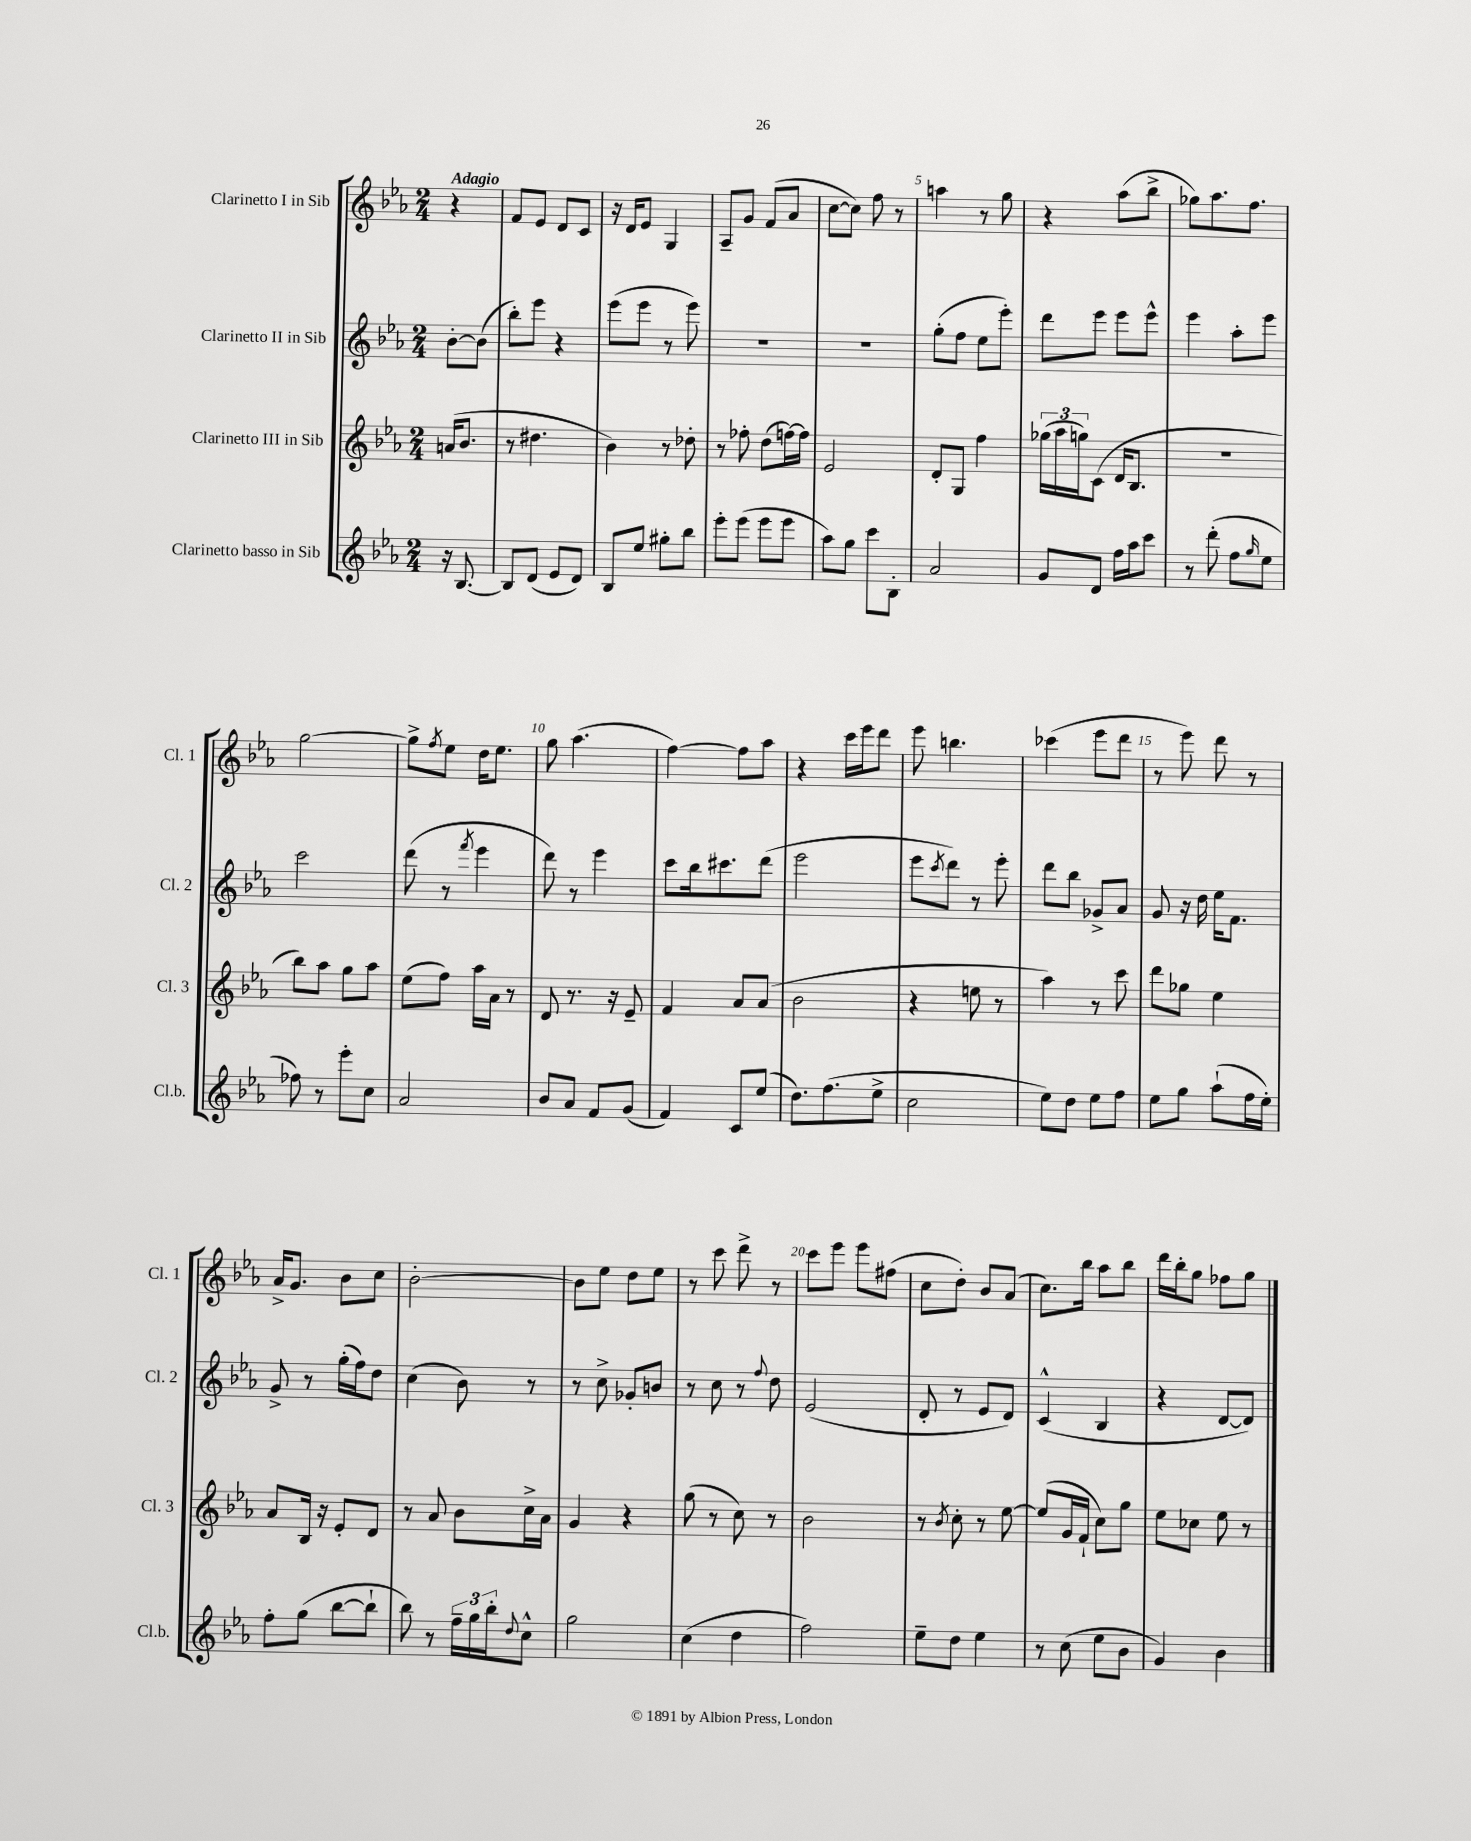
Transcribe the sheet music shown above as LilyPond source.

<<
\new StaffGroup <<
\new Staff = "s0" \with { instrumentName = "Clarinetto I in Sib" shortInstrumentName = "Cl. 1" } {
    \clef treble \key ees \major \numericTimeSignature \time 2/4 \partial 4 \tempo "Adagio"
    r4 |
    f'8 ees'8 d'8 c'8 |
    r16 d'16 ees'8 g4 |
    aes8-- g'8 f'8( aes'8 |
    c''8~ c''8) f''8 r8 |
    a''4 r8 g''8 |
    r4 aes''8( bes''8-> |
    ges''8) aes''8. f''8. |
    g''2~ |
    g''8-> \acciaccatura { f''8 } ees''8 d''16 ees''8. |
    g''8 aes''4.( |
    f''4~) f''8 aes''8 |
    r4 c'''16 ees'''16 d'''8 |
    ees'''8 b''4. |
    ces'''4( ees'''8 d'''8 |
    r8 ees'''8) d'''8 r8 |
    aes'16-> g'8. bes'8 c''8 |
    bes'2~-. |
    bes'8 ees''8 d''8 ees''8 |
    r8 c'''8 d'''8-> r8 |
    c'''8 ees'''8 ees'''8 fis''8( |
    c''8 d''8-.) bes'8 aes'8( |
    c''8.) bes''16 aes''8 bes''8 |
    d'''16 bes''16-. g''8 fes''8 g''8 \bar "|." |
}
\new Staff = "s1" \with { instrumentName = "Clarinetto II in Sib" shortInstrumentName = "Cl. 2" } {
    \clef treble \key ees \major \numericTimeSignature \time 2/4 \partial 4
    bes'8~-. bes'8( |
    bes''8-.) ees'''8 r4 |
    ees'''8( ees'''8 r8 ees'''8) |
    R2 |
    R2 |
    g''8-.( f''8 ees''8 ees'''8-.) |
    d'''8 ees'''8 ees'''8 ees'''8-^ |
    ees'''4 aes''8-. ees'''8 |
    c'''2 |
    d'''8( r8 \acciaccatura { f'''8 } ees'''4 |
    d'''8) r8 ees'''4 |
    c'''8 bes''16 cis'''8. d'''8( |
    ees'''2 |
    ees'''8 \acciaccatura { c'''8 } d'''8) r8 ees'''8-. |
    d'''8 bes''8 ges'8-> aes'8 |
    g'8 r16 d''16 ees''16 f'8. |
    g'8-> r8 g''16-.( f''16) d''8 |
    c''4( bes'8) r8 |
    r8 c''8-> ges'8-. b'8 |
    r8 c''8 r8 \appoggiatura { f''8 } d''8 |
    ees'2( |
    d'8-. r8 ees'8 d'8) |
    c'4-^( bes4 |
    r4 d'8~ d'8) \bar "|." |
}
\new Staff = "s2" \with { instrumentName = "Clarinetto III in Sib" shortInstrumentName = "Cl. 3" } {
    \clef treble \key ees \major \numericTimeSignature \time 2/4 \partial 4
    a'16( bes'8. |
    r8 dis''4. |
    bes'4) r8 des''8-. |
    r8 fes''8-. d''8( f''16~) f''16 |
    ees'2 |
    d'8-. g8 f''4 |
    \tuplet 3/2 { ges''16( aes''16 g''16) } c'8( d'16 bes8. |
    r2 |
    bes''8) aes''8 g''8 aes''8 |
    ees''8( f''8) aes''16 aes'16 r8 |
    d'8 r8. r16 ees'8-- |
    f'4 aes'8 aes'8( |
    bes'2 |
    r4 e''8 r8 |
    aes''4) r8 c'''8 |
    d'''8 ges''8 ees''4 |
    aes'8 bes16 r16 ees'8-. d'8 |
    r8 aes'8 bes'8 c''16-> aes'16 |
    g'4 r4 |
    g''8( r8 c''8) r8 |
    bes'2 |
    r8 \acciaccatura { bes'8 } c''8-. r8 ees''8~ |
    ees''8( g'16 f'16-! c''8) g''8 |
    ees''8 ces''8 ees''8 r8 \bar "|." |
}
\new Staff = "s3" \with { instrumentName = "Clarinetto basso in Sib" shortInstrumentName = "Cl.b." } {
    \clef treble \key ees \major \numericTimeSignature \time 2/4 \partial 4
    r16 bes8.~ |
    bes8 d'8( ees'8 d'8) |
    bes8 ees''8 gis''8-. bes''8 |
    ees'''8-. ees'''8( ees'''8 ees'''8 |
    aes''8) g''8 c'''8 bes8-. |
    aes'2 |
    g'8 d'8 f''16 aes''16 c'''8 |
    r8 d'''8-.( f''8 \grace { g''16 } ees''8 |
    fes''8) r8 ees'''8-. c''8 |
    aes'2 |
    bes'8 aes'8 f'8 g'8( |
    f'4) c'8 ees''8( |
    d''8.) f''8.( ees''8-> |
    c''2 |
    ees''8) d''8 ees''8 f''8 |
    ees''8 g''8 aes''8-!( f''16 ees''16-.) |
    f''8-. g''8( bes''8~ bes''8-! |
    bes''8) r8 \tuplet 3/2 { f''16-- g''16 bes''16-. } \appoggiatura { d''8 } c''8-^ |
    g''2 |
    c''4( d''4 |
    f''2) |
    ees''8-- d''8 ees''4 |
    r8 c''8( ees''8 bes'8 |
    g'4) bes'4 \bar "|." |
}
>>
>>
\layout { \context { \Score \override BarNumber.break-visibility = ##(#f #t #t) barNumberVisibility = #(every-nth-bar-number-visible 5) } }
